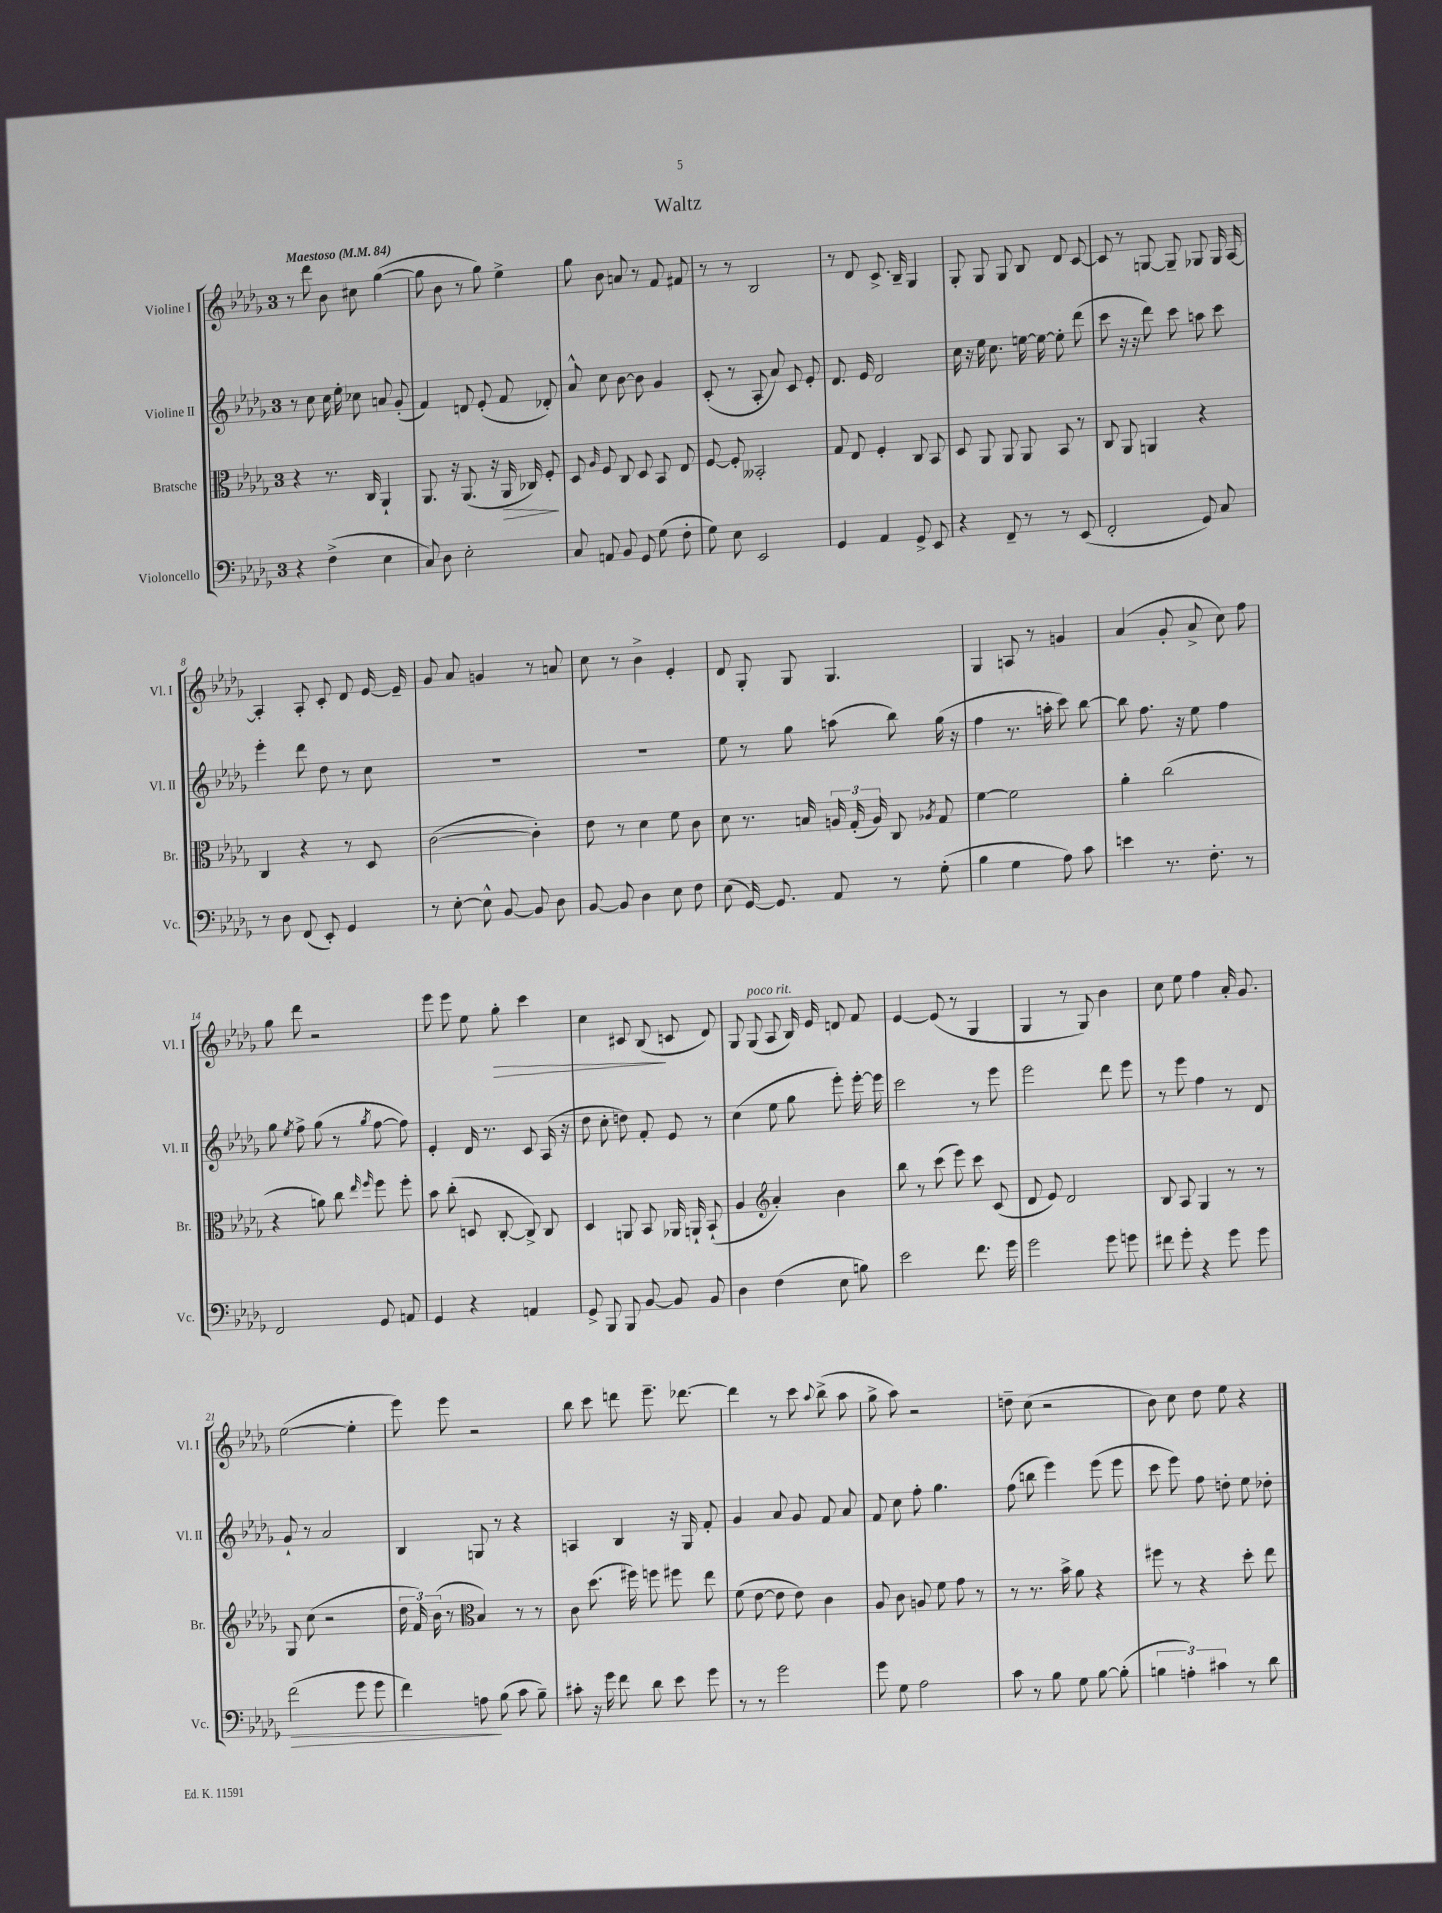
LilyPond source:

\header { title = "Waltz" }
<<
\new StaffGroup <<
\new Staff = "s0" \with { instrumentName = "Violine I" shortInstrumentName = "Vl. I" } {
    \clef treble \key des \major \once \override Staff.TimeSignature.style = #'single-digit \time 3/4 \tempo "Maestoso" 4 = 84
    \autoBeamOff r8 des'''8 bes'8 cis''8 ges''4~( |
    ges''8 bes'8 r8 ges''8) ees''4-> |
    ges''8 bes'8 a'8 r8 f'8 fis'8 |
    r8 r8 bes2 |
    r8 des'8 c'8.-> bes16-- ges4 |
    ges8-. ges8 ges8 bes8 des'8 c'8~ |
    c'8 r8 g8~ g8-- ges8 ges16 aes16~ |
    aes4-. aes8-. c'8-. des'8 ees'16~ ees'16-- |
    ges'8 aes'8 g'4 r8 a'8 |
    c''8 r8 bes'4-> ees'4-. |
    des'8 ges8-. ges8 ges4. |
    ges4 a8 r8 g'4 |
    aes'4( ges'8-. aes'8-> c''8) f''8 |
    ges''8 des'''8 r2 |
    ees'''8 ees'''8 ees''8 ges''8-.\> c'''4 |
    c''4 cis'8 bes8\!( c'8 des'8) |
    ges8 ges8^\markup { \italic "poco rit." }( aes8 bes16) ees'16 d'8 f'8 |
    ees'4~ ees'8( r8 ges4 |
    ges4 r8 ges8) bes'4 |
    c''8 ees''8 f''4 aes'16-. ges'8. |
    ees''2~( ees''4-. |
    ees'''8) ees'''8 r2 |
    bes''8 c'''8 d'''8 ees'''8.-- des'''8.~ |
    des'''4 r8 c'''8 \appoggiatura { aes''8 } bes''8->( aes''8 |
    ges''8-> aes''8) r2 |
    d''8-- c''8( r2 |
    bes'8) c''8 des''8 ees''8 r4 \bar "|." |
}
\new Staff = "s1" \with { instrumentName = "Violine II" shortInstrumentName = "Vl. II" } {
    \clef treble \key des \major \once \override Staff.TimeSignature.style = #'single-digit \time 3/4
    \autoBeamOff r8 c''8 c''16 ees''16-. ces''8 a'8 ges'8-.( |
    f'4) d'8 ees'8-.( f'8 des'8-.) |
    aes'8-^ c''8 bes'8~ bes'8 ges'4 |
    c'8-.( r8 aes8-. aes'8) c'8 ees'8-. |
    des'8. ees'16 des'2 |
    c''16 r16 ees''16 c''8. e''16~ e''16~ e''8-. des'''8( |
    c'''8 r16 r16 des'''8) c'''8 a''8 c'''8 |
    ees'''4-. des'''8 des''8 r8 c''8 |
    R2. |
    R2. |
    ees''8 r8 ges''8 a''8( bes''8) ges''16( r16 |
    f''4 r8. a''16-. c'''8) bes''8~ |
    bes''8 f''8. r16 ees''8 f''4 |
    ges''8 \acciaccatura { ees''8 } f''8-> ges''8( r8 \acciaccatura { ges''8 } f''8~ f''8) |
    ees'4-. des'16 r8. c'8 aes16( r16 |
    des''8 c''8-. d''8) f'8-. ees'8 r8 |
    c''4( ees''8 ges''8 ees'''8-.) ees'''16~-. ees'''16 |
    c'''2 r8 ees'''8 |
    ees'''2 des'''8 ees'''8 |
    r8 ees'''8 f''4 r8 des'8 |
    ges'8-! r8 aes'2 |
    bes4 g8 r8 r4 |
    a4 bes4 r16 ges16 f'8-. |
    ges'4 aes'8 ges'8 f'8 aes'8 |
    f'8 c''8 f''8-. ges''4. |
    f''8( b''8 ees'''4) ees'''8( ees'''8 |
    c'''8 ees'''8) f''8 d''8-. ees''8 des''8-. \bar "|." |
}
\new Staff = "s2" \with { instrumentName = "Bratsche" shortInstrumentName = "Br." } {
    \clef alto \key des \major \once \override Staff.TimeSignature.style = #'single-digit \time 3/4
    \autoBeamOff r4 r8. c16 aes,4-! |
    aes,8. r16 aes,8.( r16 aes,16\> ces16) f8-.\! |
    des8 \grace { aes16 } f8 c8 des8 bes,8 ees8 |
    f8~ f8-. beses,2-. |
    ges8 ees8 f4-. c8 bes,8 |
    des8 aes,8 aes,8 aes,8 bes,8 r8 |
    c8 aes,8 a,4 r4 |
    c4 r4 r8 des8 |
    c'2~( c'4-.) |
    ees'8 r8 des'4 f'8 c'8 |
    des'8 r8. b16 \tuplet 3/2 { a16 ges16-.( a16) } c8 \acciaccatura { aes8 } ges8 |
    f'4~ f'2 |
    aes'4-. c''2( |
    r4 a'8) c''8 \grace { ees''16 f''16 } f''8 f''8-. |
    bes'8 c''8-.( d8 c8~-. c8->) c8 |
    des4 a,8 bes,8 aes,16 a,16-! bes,8-!( |
    aes4 \clef treble aes'4-.) bes'4 |
    bes''8 r8 c'''8( ees'''8) c'''8 c'8( |
    des'8 ees'8) des'2 |
    bes8 aes8 ges4 r8 r8 |
    ges8 c''8( r2 |
    \tuplet 3/2 { des''16 f'16) bes'16( } r8 \clef alto bes4) r8 r8 |
    c'8 des''8.( fis''16) f''8 fis''8 ees''8 |
    f'8( ees'8~ ees'8 ees'8) c'4 |
    aes8 c'8 a8 f'8 ges'8 r8 |
    r8 r8. bes'16-> aes'8 r4 |
    fis''8 r8 r4 des''8-. ees''8 \bar "|." |
}
\new Staff = "s3" \with { instrumentName = "Violoncello" shortInstrumentName = "Vc." } {
    \clef bass \key des \major \once \override Staff.TimeSignature.style = #'single-digit \time 3/4
    \autoBeamOff r4 f4->( ees4 |
    c8) des8 ees2-. |
    c8 a,8 bes,8 ges,8 ges8( f8-. |
    ges8) ees8 ees,2 |
    ges,4 aes,4 ges,8-> ees,8 |
    r4 f,8-- r8 r8 ees,8( |
    f,2-. ges,8) c8 |
    r8 des8 f,8( ees,8-.) ges,4 |
    r8 ees8~-. ees8-^ bes,8~ bes,8 des8 |
    bes,8~ bes,8 des4 ees8 f8 |
    ees8( ges,16~) ges,8. aes,8 r8 ges8-.( |
    bes4 ges4 aes8) c'8 |
    e'4 r8. f8.-. r8 |
    f,2 ges,8 a,8 |
    ges,4 r4 a,4 |
    ges,8-> bes,,8 bes,,8 bes,8~ bes,8 bes,8 |
    des4 f4( ees8 b8) |
    ees'2 f'8. ges'16 |
    ges'2 ges'8 g'8 |
    fis'8 ges'8-. r4 ges'8 ges'8 |
    f'2\>( ges'8 ges'8 |
    f'4) a8\! bes8( c'8 bes8--) |
    cis'8-. r16 ges'16 f'8 des'8 ees'8 ges'8 |
    r8 r8 ges'2 |
    ges'8 ges8 aes2 |
    c'8 r8 bes8 ges8 bes8~ bes8-.( |
    \tuplet 3/2 { b4 a4-.) cis'4 } r8 des'8 \bar "|." |
}
>>
>>
